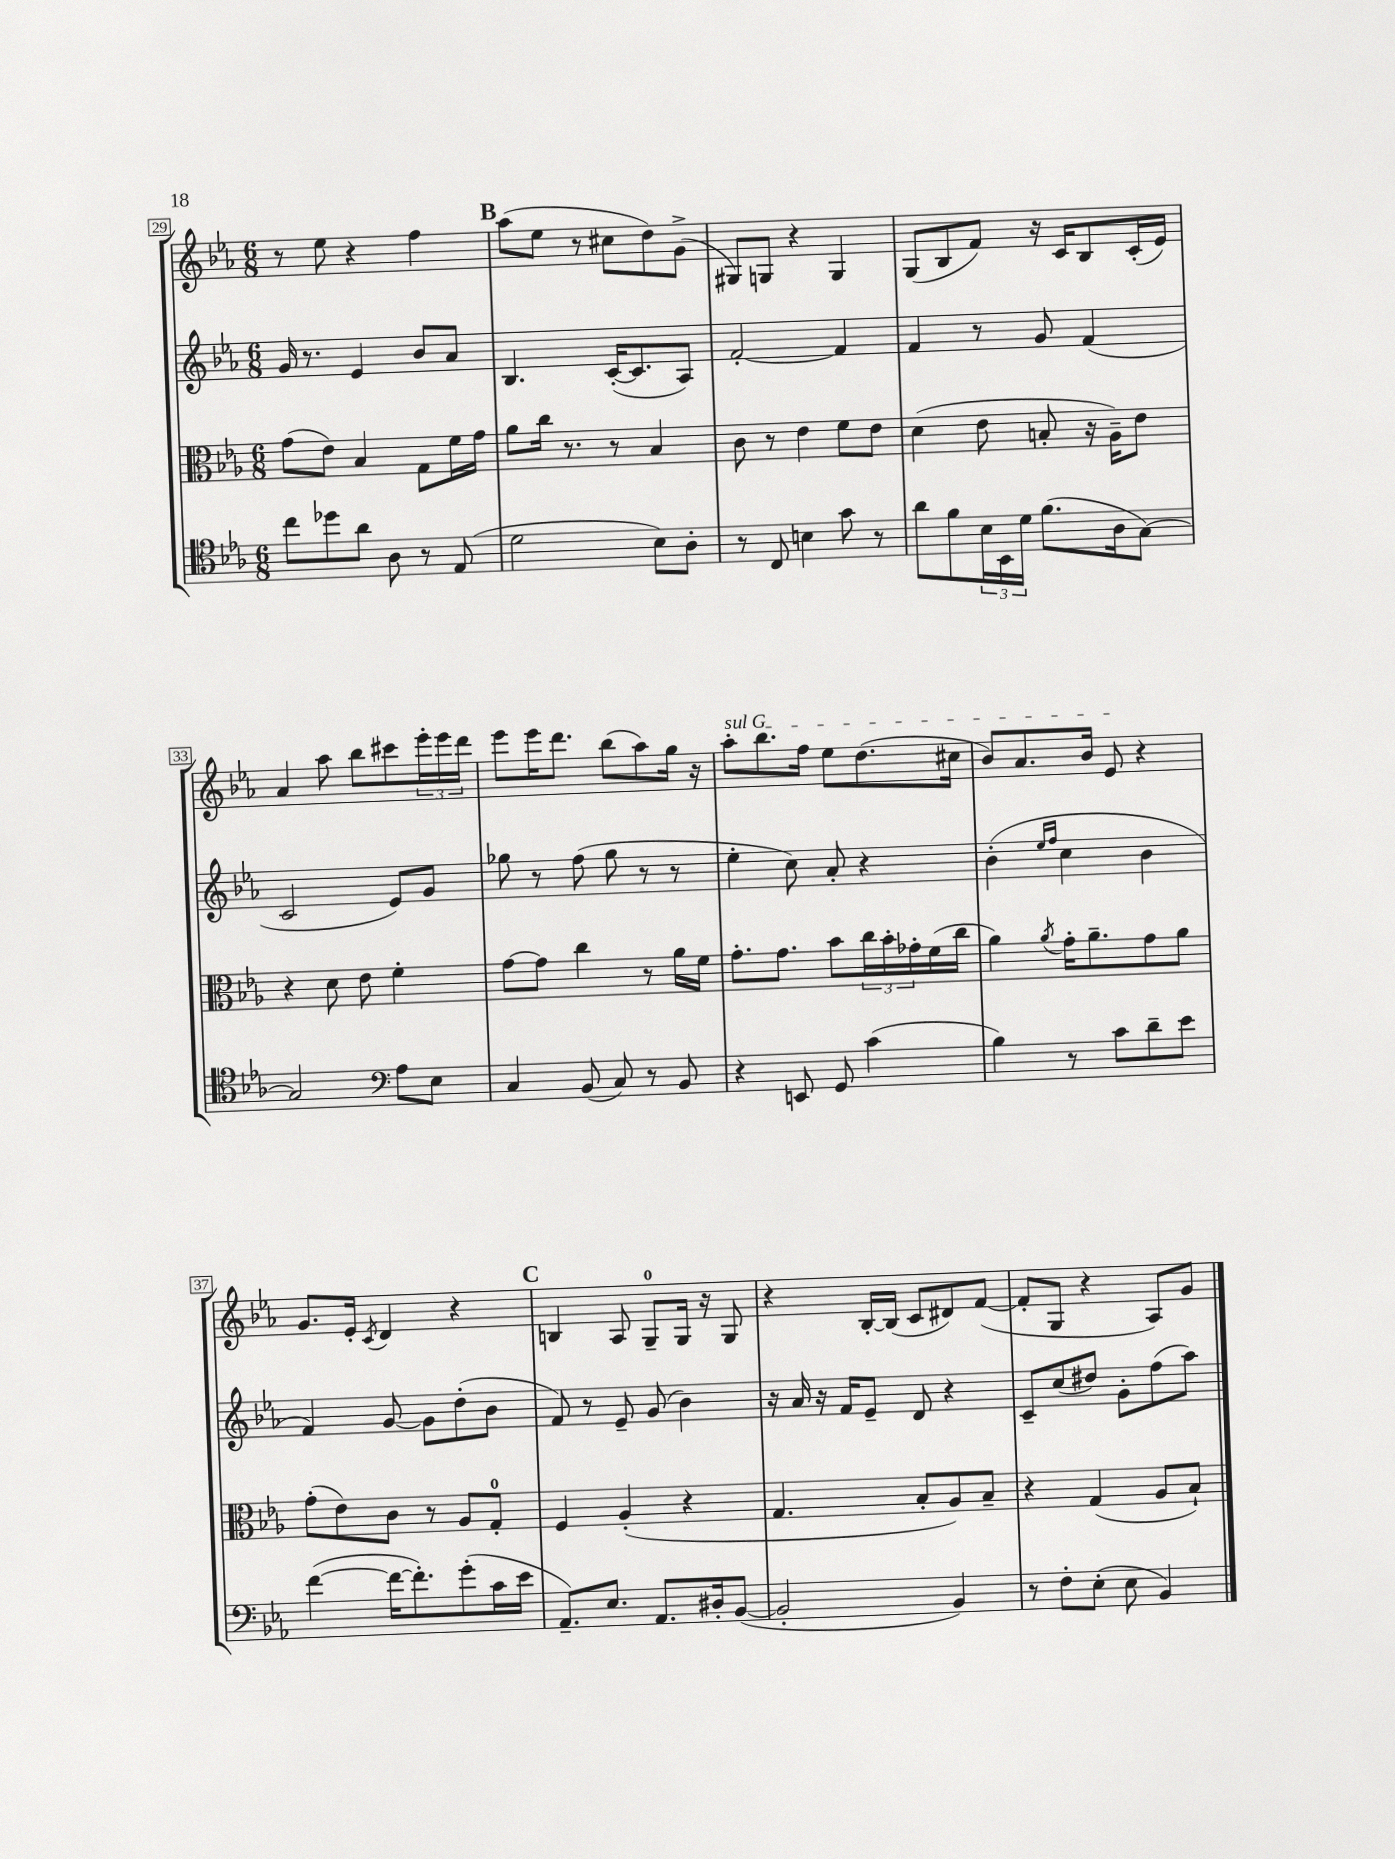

**kern	**kern	**kern	**kern
*staff4	*staff3	*staff2	*staff1
*clefC4	*clefC3	*clefG2	*clefG2
*k[b-e-a-]	*k[b-e-a-]	*k[b-e-a-]	*k[b-e-a-]
*M6/8	*M6/8	*M6/8	*M6/8
8cc\L	(8g\L	16g/	8r
.	.	8.r	.
8dd-\	8e-\J)	.	8ee-\
8a-\J	4B-/	4e-/	4r
8A-\	.	.	.
8r	8G\L	8b-/L	4ff\
(8E-/	16f\L	8a-/J	.
.	16g\JJ	.	.
=	=	=	=
2d\	8a-\L	4.B-/	(8aa-\L
.	16cc\Jk	.	8ee-\J
.	8.r	.	.
.	.	.	8r
.	8r	([16c'/LK	8cc#\L
.	.	8.c/]	.
8B-\L)	4B-/	.	8dd\)
8A-'\J	.	8A-/J)	(8g^\J
=	=	=	=
8r	8c\	[2f'/	8G#/L)
8C/	8r	.	8G/J
4B\	4e-\	.	4r
8g\	8f\L	4f/]	4G/
8r	8e-\J	.	.
=	=	=	=
8a-\L	(4d\	4f/	(8G/L
8f\	.	.	8B-/
24B-\L	8e-\	8r	8f/J)
24BB-\	.	.	.
24d\JJ	.	.	.
(8.f\L	8B'/	8g/	16r
.	.	.	16c/LK
.	16r	(4f/	8B-/
16A-\k	16A-~\LK)	.	.
[8G\J)	8e-\J	.	(16c'/L
.	.	.	16e-/JJ)
=	=	=	=
2G/]	4r	2c/	4a-/
.	8d\	.	8aa-\
.	8e-\	.	8bb-\L
*clefF4	*	*	*
8A-\L	4f'\	8e-/L)	8ccc#\
8E-\J	.	8g/J	24eee-'\L
.	.	.	24eee-\
.	.	.	24ddd\JJ
=	=	=	=
4C/	[8g\L	8gg-\	8eee-\L
.	8g\]J	8r	16eee-\K
.	.	.	8.ddd\J
(8BB-/	4cc\	(8ff\	.
8C/)	.	8gg-\	(8bb-\L
8r	8r	8r	8aa-\)
8BB-/	16a-\LL	8r	16gg\Jk
.	16f\JJ	.	16r
=	=	=	=
4r	8.g'\L	4ee-'\	8aa-'\L
.	.	.	8.bb-\
.	8.g\J	.	.
8EE/	.	8cc\)	.
.	.	.	16ff\Jk
8GG/	8b-\L	8a-'/	8ee-\L
(4c\	24cc\L	4r	(8.dd\
.	24b-'\	.	.
.	24g-'\	.	.
.	(16f\	.	.
.	16cc\JJ	.	16cc#\Jk
=	=	=	=
4B-\)	4a-\)	(4b-'\	8b-/L)
.	.	.	8.a-/
.	.	16qqee-/LL	.
.	8qa-/	16qqff/JJ	.
8r	16g'\LK	4cc\	.
.	8.a-~\	.	16b-/Jk
8c\L	.	.	8e-/
8d~\	8g\	4b-\	4r
8e-\J	8a-\J	.	.
=	=	=	=
([4f\	(8g'\L	4f/)	8.g/L
.	8e-\)	.	.
.	.	.	16e-'/Jk
.	.	.	8qc/
16f\_LK	8c\J	[8g/	4d/
8.f'\])	.	.	.
.	8r	8g\]L	.
(8g'\	8A-/L	(8dd'\	4r
16c\L	8G'/J	8b-\J	.
16e-\JJ	.	.	.
=	=	=	=
8.AA-~/L)	4F/	8f/)	4B/
.	.	8r	.
8.E-/J	.	.	.
.	(4A-'/	8e-~/	8A-/
8.AA-/L	.	(8g/	8G~/L
.	4r	4b-\)	16G/Jk
16D#'/k	.	.	16r
([8BB-/J	.	.	8G/
=	=	=	=
2BB-'/]	4.G/	16r	4r
.	.	16a-/	.
.	.	16r	.
.	.	16f/LK	.
.	.	8e-~/J	[16B-'/LL
.	.	.	(16B-/]JJ
.	8B-'/L	8d/	8c/L
4BB-/)	8A-/)	4r	8d#/)
.	8B-~/J	.	([8f/J
=	=	=	=
8r	4r	8c~/L	8f'/]L
8F'\L	.	(8cc/	8G/J
(8E-'\J	(4G/	8dd#/J)	4r
8E-\	.	8g'\L	.
4BB-/)	8A-/L	(8ff\	8A-/L)
.	8B-`/J)	8aa-\J)	8g/J
==	==	==	==
*-	*-	*-	*-
